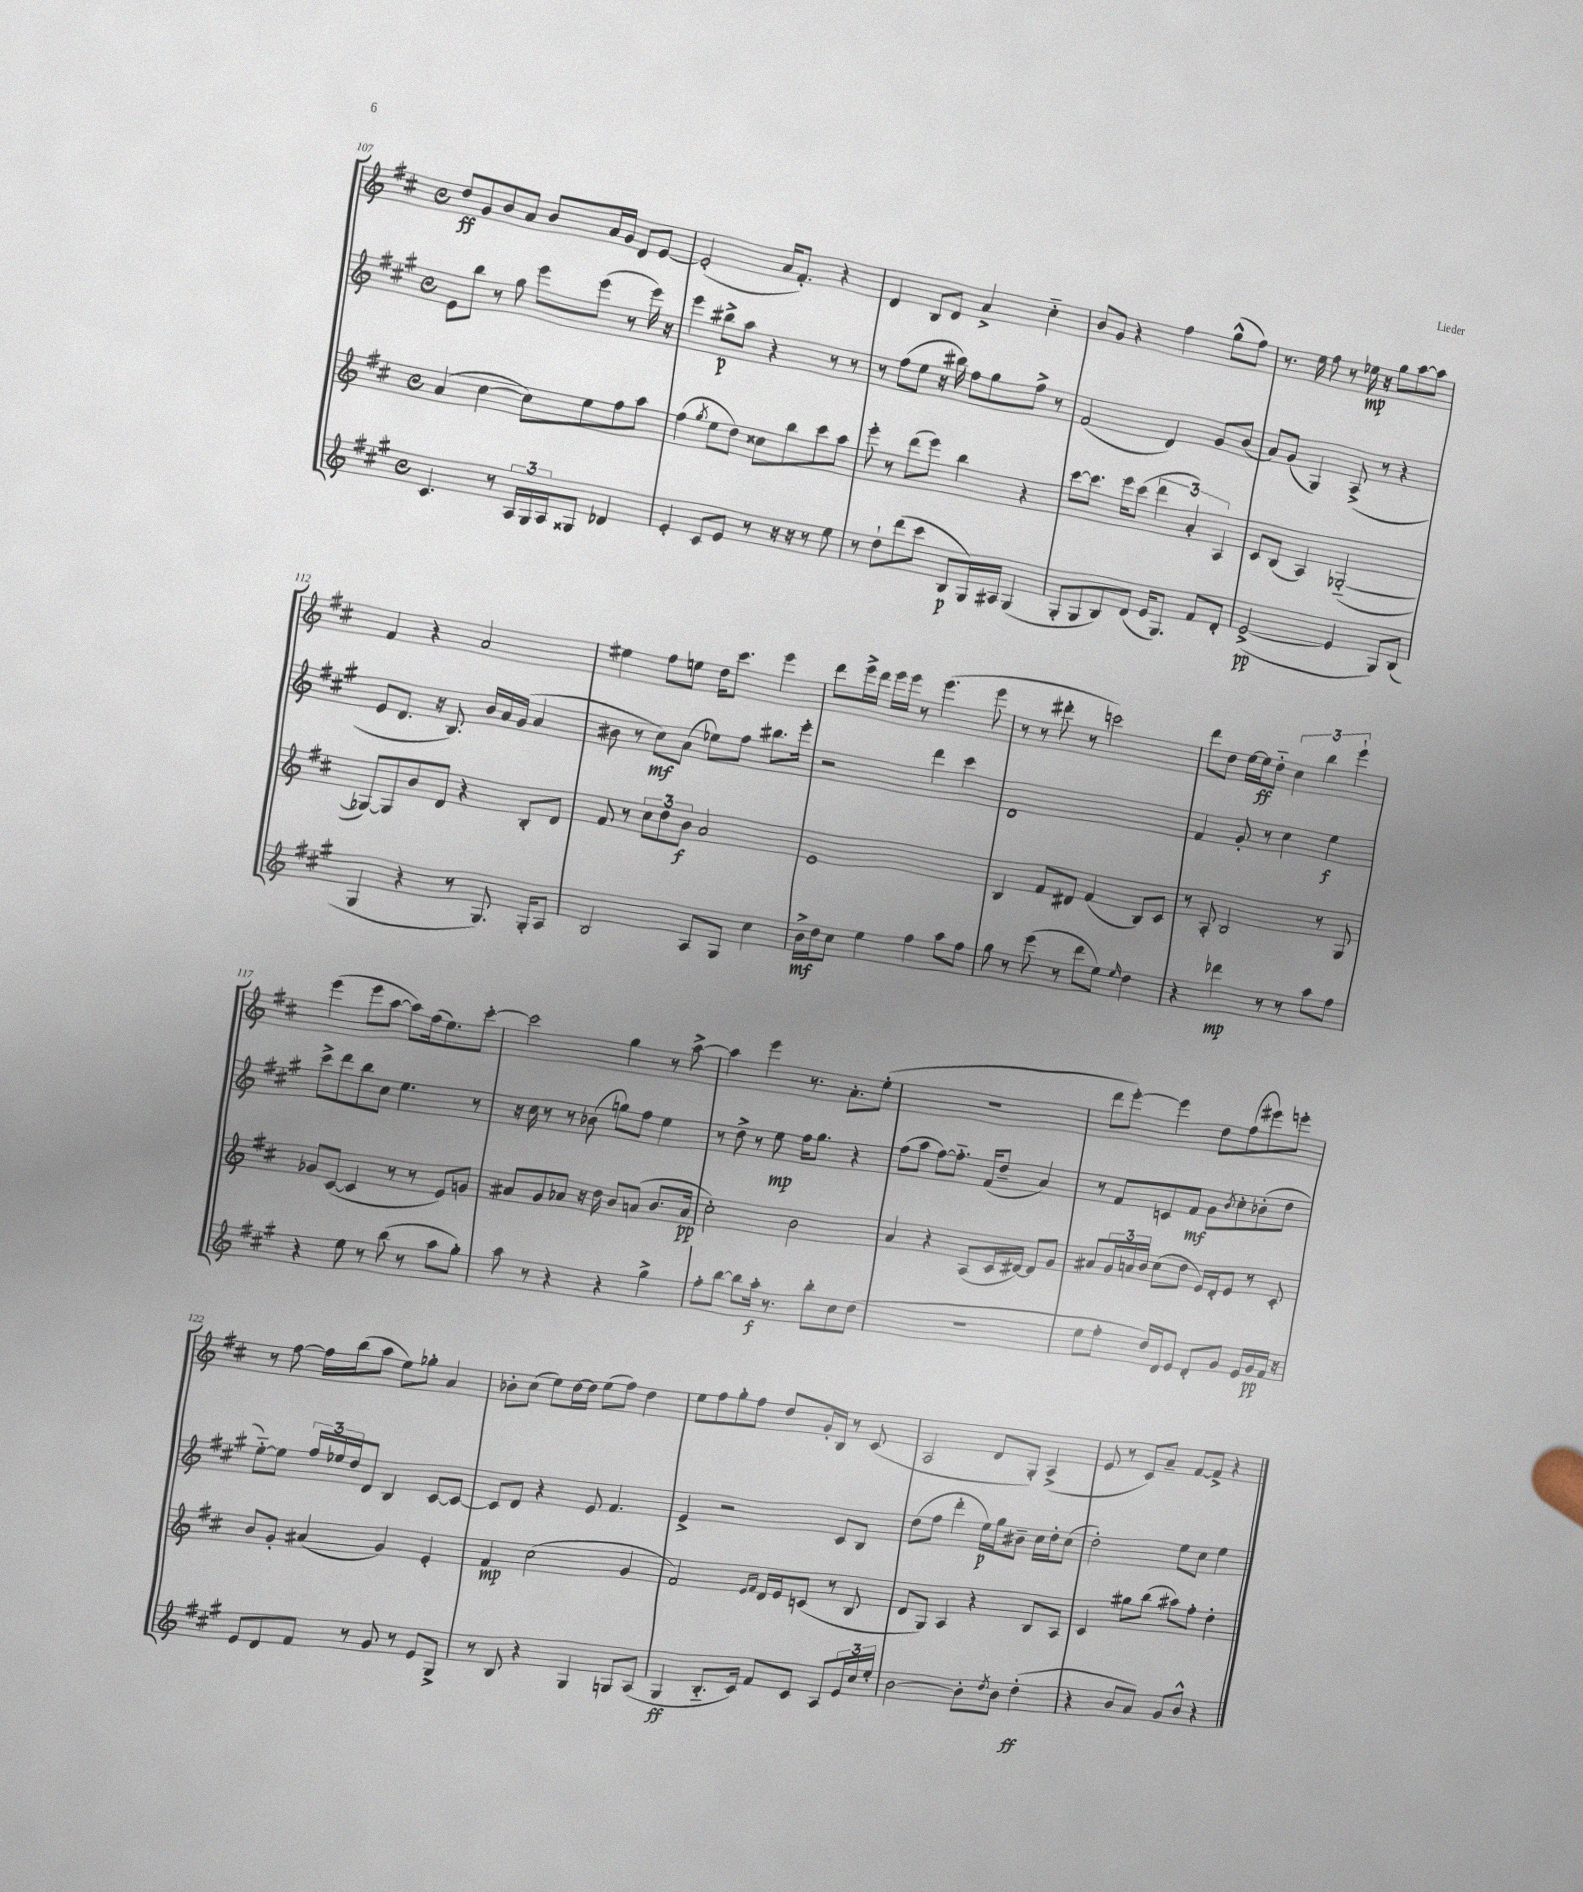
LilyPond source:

<<
\new StaffGroup <<
\new Staff = "s0" {
    \clef treble \key d \major \defaultTimeSignature \time 4/4
    d''8\ff g'8 b'8 a'8 b'8 a'16 g'16 d'8 e'8~ |
    e'2-.( a'16 fis'8.-.) r4 |
    d'4 b8 d'8 a'4-> cis''4-_ |
    b'8 g'8 r4 fis''4 g''8-^( fis''8) |
    r8. e''16 fis''8 r8 ees''16\mp r16 g''8 a''8~ a''8 |
    fis'4 r4 a'2 |
    eis''4 fis''8 e''8 d''16 cis'''8. e'''4 |
    d'''8 e'''16-> d'''16 e'''16 e'''16 r8 e'''4.( e'''8 |
    r8 r8 dis'''8-. r8 c'''2) |
    d'''8 d''8 e''16~ e''16\ff d''8-_ \tuplet 3/2 { cis''4 b''4 e'''4-! } |
    e'''4( e'''8 a''8~ a''8) fis''16( e''8.) cis'''8~-. |
    cis'''2 g''4 r8 a''8~-> |
    a''4 e'''4 r8. a'8.-. e''8-.( |
    R1 |
    d'''8 e'''8~-.) e'''4 d''8 fis''8( eis'''8) e'''8-. |
    r8 fis''8~ fis''16 b''16( a''8 e''8) ges''8-. a'4 |
    bes'8-. cis''8( e''8) d''16~ d''16 e''8( fis''8) d''4 |
    e''8 fis''8 g''8-. fis''8 d''8 g'16-. b16 r8 cis'8( |
    a2 d'8 g8-.) a4->( |
    e'8 r8 cis'8) a'8-- fis'8~ fis'8-> r4 \bar "|." |
}
\new Staff = "s1" {
    \clef treble \key a \major \defaultTimeSignature \time 4/4
    e'8 b''8 r8 gis''8 e'''8 e'''8( r8 e'''16) r16 |
    e'''4 bis''8->\p a''8 r4 r8 r8 |
    r8 fis''8( e''8 r16 bis''16) fis''8 gis''8 fis''8-> r8 |
    fis'2( d'4) gis'8 b'8( |
    a'8) gis'8( gis4) a8->( r8 r4 |
    e'8 d'8. r16 b8.) b'16 a'16 gis'16( a'4 |
    bis'8 r8 cis''8\mf) a'8( ees''8) fis''8 bis''8. e'''16-. |
    r2 d'''4 cis'''4 |
    d'1 |
    fis'4 gis'8-. r8 cis''4 e''4\f |
    cis'''8-> d'''8 b''8 cis''8 e''4. r8 |
    r16 cis''16 r8 r8 bes'8( g''8) fis''8 e''4 |
    r8 d''8-> r8 e''8\mp fis''16 gis''8. r4 |
    fis''8( a''8 fis''8~) fis''8.-_ fis'16( d''8-- a'4) |
    r8 fis'8 c'8 fis'8\mf gis'8 \acciaccatura { b'8 } cis''8-. bes'8-.( d''8 |
    e''8~-_) e''8 \tuplet 3/2 { fis''16 ees''16 d''16 } d'8 b4 cis'8~ cis'8~ |
    cis'8 d'8 r4 e'8 fis'4. |
    e'4-> r2 cis'8 b8 |
    d''8( fis''8 d'''4-. e''16\p) gis''16 bis'8-- cis''16 d''16-. cis''8( |
    d''2-.) e''8 cis''8 e''4 \bar "|." |
}
\new Staff = "s2" {
    \clef treble \key d \major \defaultTimeSignature \time 4/4
    a'4( cis''4~ cis''8) e''8 fis''8 a''8 |
    fis''4( \acciaccatura { g''8 } e''8 d''8) cisis''8 b''8 cis'''8 a''8 |
    e'''8-. r8 d'''8( e'''8) b''4 r4 |
    cis'''8~ cis'''8. e'''16 cis'''8( \tuplet 3/2 { d'''4 a'4-.) a4 } |
    cis'8 b8( a4) ges2~-_( |
    ges8~) ges8 b'8 d'8 r4 b8-. d'8 |
    fis'8 r8 \tuplet 3/2 { cis''8 d''8 b'8\f } a'2 |
    e'1 |
    b4 fis'8 dis'8 fis'4( b8) cis'8 |
    r8 a8-. b2 r8 g8 |
    ges'8 cis'8~( cis'4 r8 r8 e'8) g'8 |
    ais'8 g'8 aes'8 r16 d''16 b'8 a'8( b'8. a'16\pp |
    cis''2-.) b'2 |
    a'4 r4 a8( cis'16 dis'16~) dis'8 g'8 |
    ais'8 \tuplet 3/2 { g'16 a'16 b'16 } cis''8( d''8 e'16) d'16-. e'8 r8 cis'8-. |
    b'8 g'8-. ais'4( g'4) e'4-. |
    fis'4\mp cis''2( g'4 |
    fis'2) \grace { e'16 fis'16 } d'16 e'16 c'8( r8 b8 |
    d'8 g8) a4 r4 b8 a8 |
    cis'4 gis''8 b''8( ais''8) fis''8-. d''4-. \bar "|." |
}
\new Staff = "s3" {
    \clef treble \key a \major \defaultTimeSignature \time 4/4
    cis'4. r8 \tuplet 3/2 { a16 gis16 a16 } gisis8 des'4 |
    e'4-. cis'8 e'8 r8 r16 r16 r8 e''8 |
    r8 d''8-! d'''8( cis'''8 b8\p gis16) ais16 gis4( |
    gis8-. gis8 b8) d'8( e'16 gis8.) fis'8 d'8-. |
    e'2~->\pp( e'4 gis8) b8( |
    gis4 r4 r8 gis8.) gis16-. a8 |
    b2 a8 gis8 cis''4 |
    b'16->\mf d''16 cis''8 e''4 fis''4 a''8 fis''8 |
    gis''8 r8 e'''8( r8 d'''8 e''8) \grace { e''16 } d''4 |
    r4 des'''4\mp r8 r8 a''8 fis''8 |
    r4 e''8 r8 b''8( r8 a''8 gis''8-.) |
    a''8 r8 r4 r4 gis''4-> |
    fis''8-. b''8~ b''8 a''16-.\f r8. b''8-. cis''8 d''8( |
    R1 |
    e''8 fis''8-. d''16) d'16 e'8 d'8-. gis'8 e'16 gis'16\pp fis'16 r16 |
    e'8 d'8 fis'8 r8 gis'8 r8 e'8 gis8-> |
    r8 b8 r4 gis4 g8 a8( |
    gis4\ff b8.-_ cis'16) fis'8 cis'8 a8 \tuplet 3/2 { e'16 cis''16 e''16-. } |
    b'2~ b'8-. \acciaccatura { d''8 } b'8 d''4-.\ff( |
    r4 b'8 a'8) gis'8 b'8-^ r4 \bar "|." |
}
>>
>>
\layout { \context { \Score currentBarNumber = #107 } }
